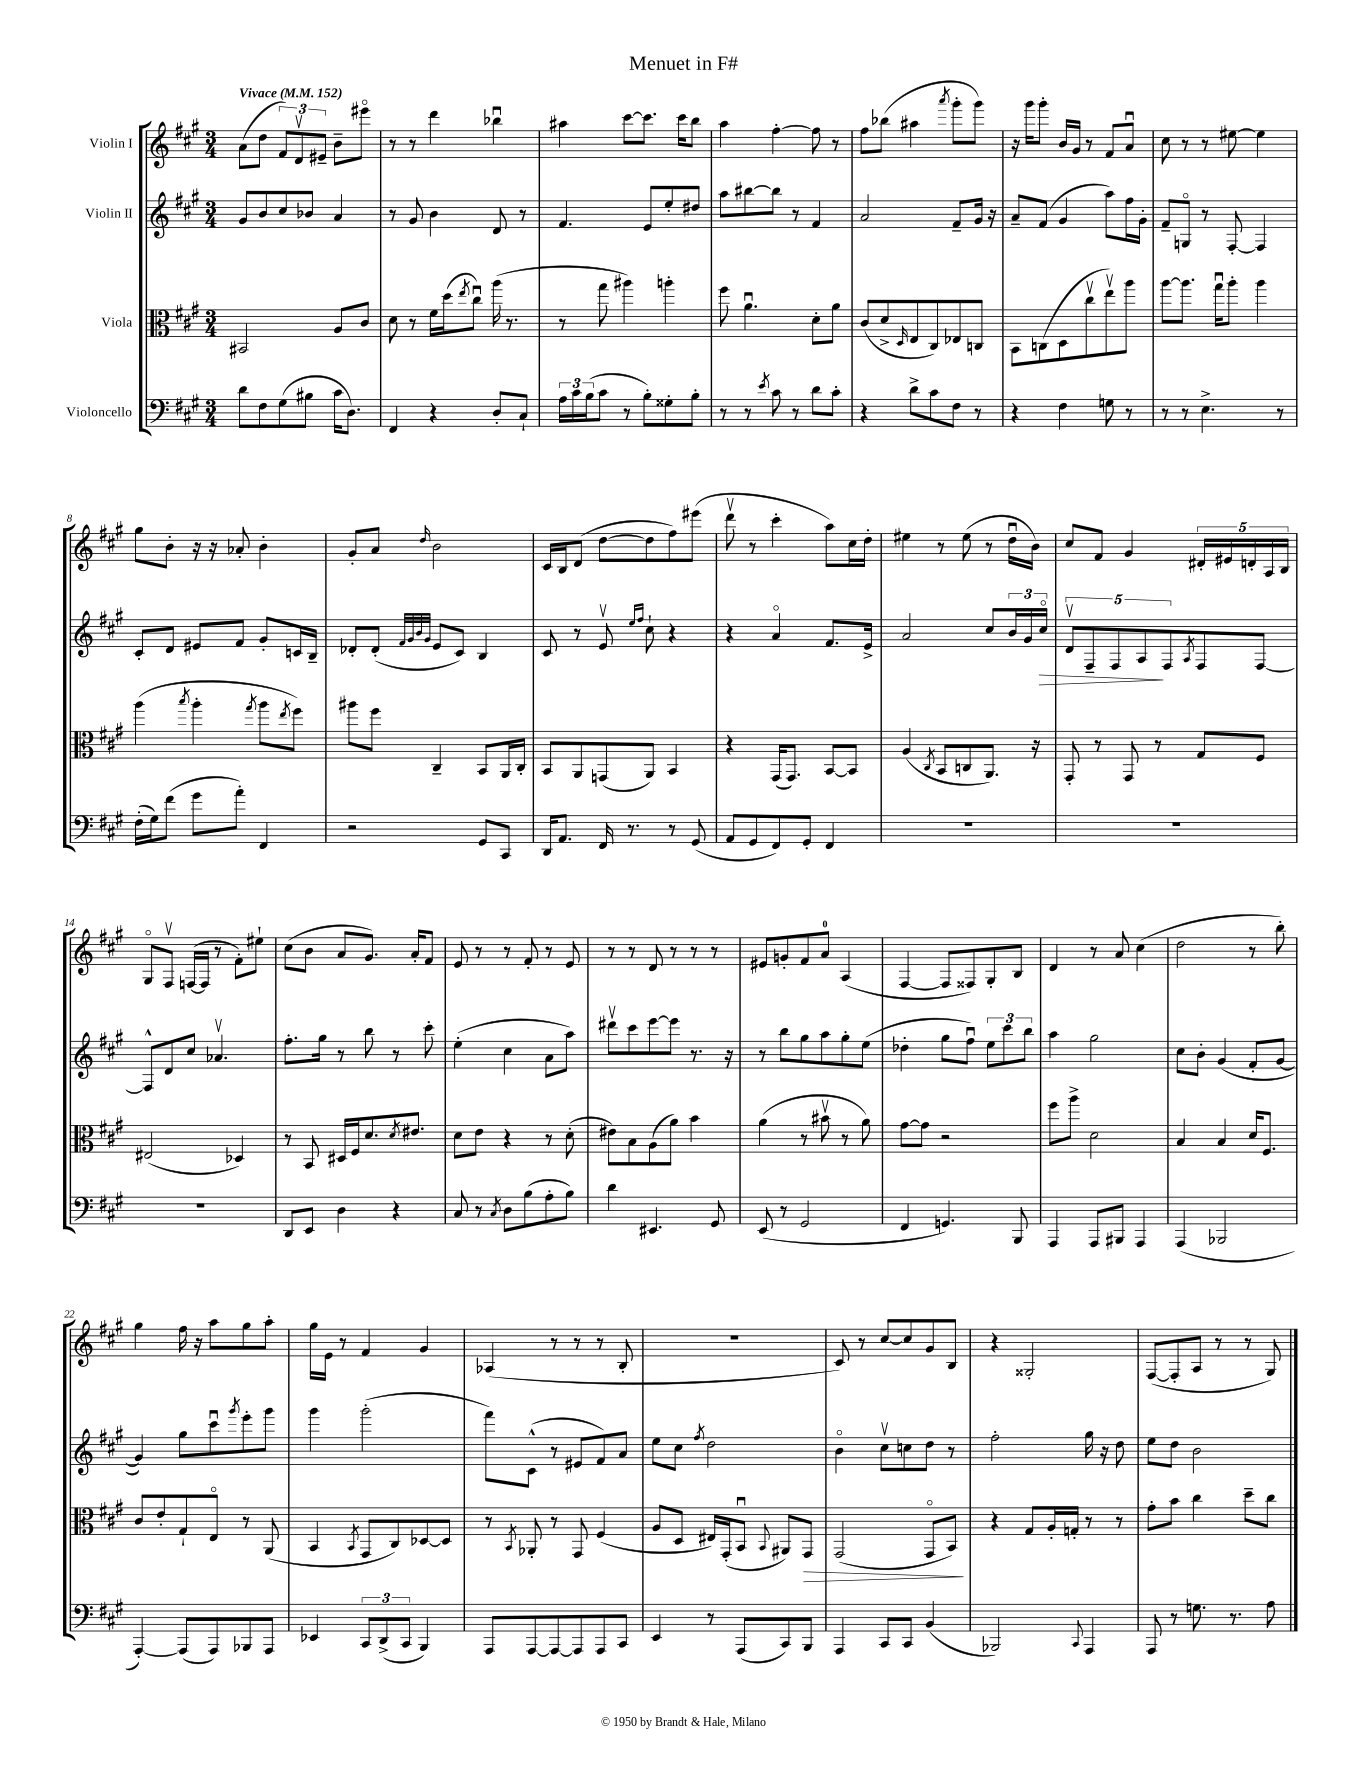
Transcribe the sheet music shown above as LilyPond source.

\header { title = "Menuet in F#" }
<<
\new StaffGroup <<
\new Staff = "s0" \with { instrumentName = "Violin I" } {
    \clef treble \key a \major \numericTimeSignature \time 3/4 \tempo "Vivace" 4 = 152
    a'8( d''8 \tuplet 3/2 { fis'8) d'8\upbow eis'8-- } b'8-- eis'''8\flageolet |
    r8 r8 d'''4 bes''4\downbow |
    ais''4 cis'''8~ cis'''8. cis'''16 b''8 |
    a''4 fis''4~-. fis''8 r8 |
    fis''8 bes''8( ais''4 \acciaccatura { a'''8 } gis'''8-. gis'''8) |
    r16 gis'''16 gis'''8-. b'16 gis'16 r8 fis'8 a'8\downbow |
    cis''8 r8 r8 eis''8~ eis''4 |
    gis''8 b'8-. r16 r16 aes'8-. b'4-. |
    gis'8-. a'8 \grace { d''16 } b'2 |
    cis'16 b16 d'8( d''8~ d''8 fis''8) eis'''8( |
    d'''8\upbow r8 cis'''4-. a''8) cis''16 d''16-. |
    eis''4 r8 eis''8( r8 d''16\downbow b'16) |
    cis''8 fis'8 gis'4 \tuplet 5/4 { dis'16-. eis'16 d'16-. a16 b16 } |
    gis8\flageolet fis8\upbow f16~( f16 r8 fis'8-.) eis''8-! |
    cis''8( b'8 a'8 gis'8.) a'16-. fis'8 |
    e'8 r8 r8 fis'8-. r8 e'8 |
    r8 r8 d'8 r8 r8 r8 |
    eis'8 g'8-. fis'8 a'8-0 a4( |
    fis4~ fis8 fisis8) gis8-. b8 |
    d'4 r8 a'8 cis''4( |
    d''2 r8 b''8-.) |
    gis''4 fis''16 r16 a''8 gis''8 a''8-. |
    gis''16 e'16 r8 fis'4 gis'4 |
    aes4( r8 r8 r8 b8-. |
    R2. |
    cis'8) r8 cis''8~ cis''8 gis'8 b8 |
    r4 gisis2-. |
    fis8~( fis8-. a8 r8 r8 gis8) \bar "|." |
}
\new Staff = "s1" \with { instrumentName = "Violin II" } {
    \clef treble \key a \major \numericTimeSignature \time 3/4
    gis'8 b'8 cis''8 bes'8 a'4 |
    r8 gis'8 b'4 d'8 r8 |
    fis'4. e'8 e''8-. dis''8 |
    a''8 bis''8~ bis''8 r8 fis'4 |
    a'2 fis'8-- gis'16 r16 |
    a'8-- fis'8( gis'4 a''8) fis''16 gis'16-. |
    fis'8-- g8\flageolet r8 fis8~-. fis4 |
    cis'8-. d'8 eis'8 fis'8 gis'8-. c'16 b16-- |
    des'8-. des'8-.( \grace { fis'32 gis'32 b'32 gis'32 } e'8 cis'8) b4 |
    cis'8 r8 e'8\upbow \grace { e''16 fis''16 } cis''8-! r4 |
    r4 a'4\flageolet fis'8. e'16-> |
    a'2 cis''8 \tuplet 3/2 { b'16 gis'16 cis''16\flageolet\> } |
    \tuplet 5/4 { d'8\upbow fis8-- fis8 a8\! fis8 } \acciaccatura { a8 } fis8 fis8~ |
    fis8-^ d'8 cis''8 aes'4.\upbow |
    fis''8.-. gis''16 r8 b''8 r8 cis'''8-. |
    e''4-.( cis''4 a'8 a''8) |
    dis'''8\upbow cis'''8 e'''8~ e'''8 r8. r16 |
    r8 b''8 gis''8 a''8 gis''8-. e''8( |
    des''4-. gis''8 fis''8\downbow) \tuplet 3/2 { e''8 cis'''8 b''8 } |
    a''4 gis''2 |
    cis''8 b'8-. gis'4( fis'8-. gis'8~ |
    gis'4) gis''8 cis'''8\downbow \acciaccatura { gis'''8 } e'''8-. gis'''8 |
    gis'''4 gis'''2-.( |
    fis'''8) cis'8-^( r8 eis'8 fis'8) a'8 |
    e''8 cis''8 \acciaccatura { fis''8 } d''2 |
    b'4\flageolet cis''8\upbow c''8 d''8 r8 |
    fis''2-. gis''16 r16 d''8 |
    e''8 d''8 b'2 \bar "|." |
}
\new Staff = "s2" \with { instrumentName = "Viola" } {
    \clef alto \key a \major \numericTimeSignature \time 3/4
    bis,2 a8 cis'8 |
    d'8 r8 fis'16 d''16( \acciaccatura { e''8 } cis''8\downbow) a''16( r8. |
    r8 gis''8 ais''4) a''4-. |
    fis''8 a'4.\downbow d'8-. a'8 |
    cis'8( d'8-> \grace { d16 } e8 cis8) ees8 c8 |
    b,8 c8( d8 cis''8\upbow e''8\upbow) a''8 |
    a''8~ a''8. gis''16\downbow a''8-. a''4 |
    a''4( \acciaccatura { b''8 } a''4-. \acciaccatura { gis''8 } a''8 \acciaccatura { e''8 } fis''8) |
    ais''8 fis''8 cis4-- b,8 a,16 cis16-. |
    b,8 a,8 g,8( a,8) b,4 |
    r4 gis,16( gis,8.) b,8~ b,8 |
    a4( \acciaccatura { cis8 } b,8 c8 a,8.) r16 |
    gis,8-. r8 gis,8 r8 gis8 fis8 |
    eis2( des4) |
    r8 b,8 dis16 fis16 d'8. \acciaccatura { d'8 } eis'8. |
    d'8 e'8 r4 r8 d'8-.( |
    eis'8) b8 a8( a'8) b'4 |
    a'4( r8 bis'8\upbow r8 a'8) |
    gis'8~ gis'8 r2 |
    fis''8 a''8-> d'2 |
    b4 b4 d'16 fis8. |
    cis'8 e'8-. gis8-! e8\flageolet r8 a,8( |
    b,4 \acciaccatura { b,8 } gis,8 cis8) des8~ des8 |
    r8 \acciaccatura { b,8 } aes,8-. r8 gis,8 fis4( |
    a8 d8 eis16) gis,16-.( b,8\downbow \appoggiatura { b,8 } ais,8) gis,8\> |
    gis,2( gis,8\flageolet b,8\!) |
    r4 gis8 a16-. g16-. r8 r8 |
    gis'8-. b'8 cis''4 d''8-- cis''8 \bar "|." |
}
\new Staff = "s3" \with { instrumentName = "Violoncello" } {
    \clef bass \key a \major \numericTimeSignature \time 3/4
    d'8 fis8 gis8( bis8 cis'16 d8.) |
    fis,4 r4 d8-. cis8-! |
    \tuplet 3/2 { a16 cis'16 b16( } cis'8 r8 b8-.) gisis8-. b8-. |
    r8 r8 \acciaccatura { e'8 } cis'8 r8 d'8 cis'8-. |
    r4 d'8-> cis'8 fis8 r8 |
    r4 fis4 g8 r8 |
    r8 r8 e4.-> r8 |
    fis16-.( gis16) fis'8( gis'8 a'8-.) fis,4 |
    r2 gis,8 cis,8 |
    d,16 a,8. fis,16 r8. r8 gis,8( |
    a,8 gis,8 fis,8) gis,8-. fis,4 |
    R2. |
    R2. |
    R2. |
    d,8 e,8 d4 r4 |
    cis8 r8 \acciaccatura { cis8 } d8 b8( a8-. b8) |
    d'4 eis,4. gis,8 |
    e,8( r8 gis,2 |
    fis,4 g,4.) b,,8 |
    a,,4 a,,8 bis,,8 a,,4 |
    a,,4( bes,,2 |
    a,,4~-.) a,,8( a,,8) bes,,8 a,,8 |
    ees,4 \tuplet 3/2 { cis,8 d,8->( cis,8 } b,,4) |
    a,,8 a,,8~ a,,8~ a,,8 a,,8 cis,8 |
    e,4 r8 a,,8( cis,8) b,,8 |
    a,,4 cis,8 cis,8 b,4( |
    bes,,2) \appoggiatura { cis,8 } a,,4 |
    a,,8 r8 g8. r8. a8 \bar "|." |
}
>>
>>
